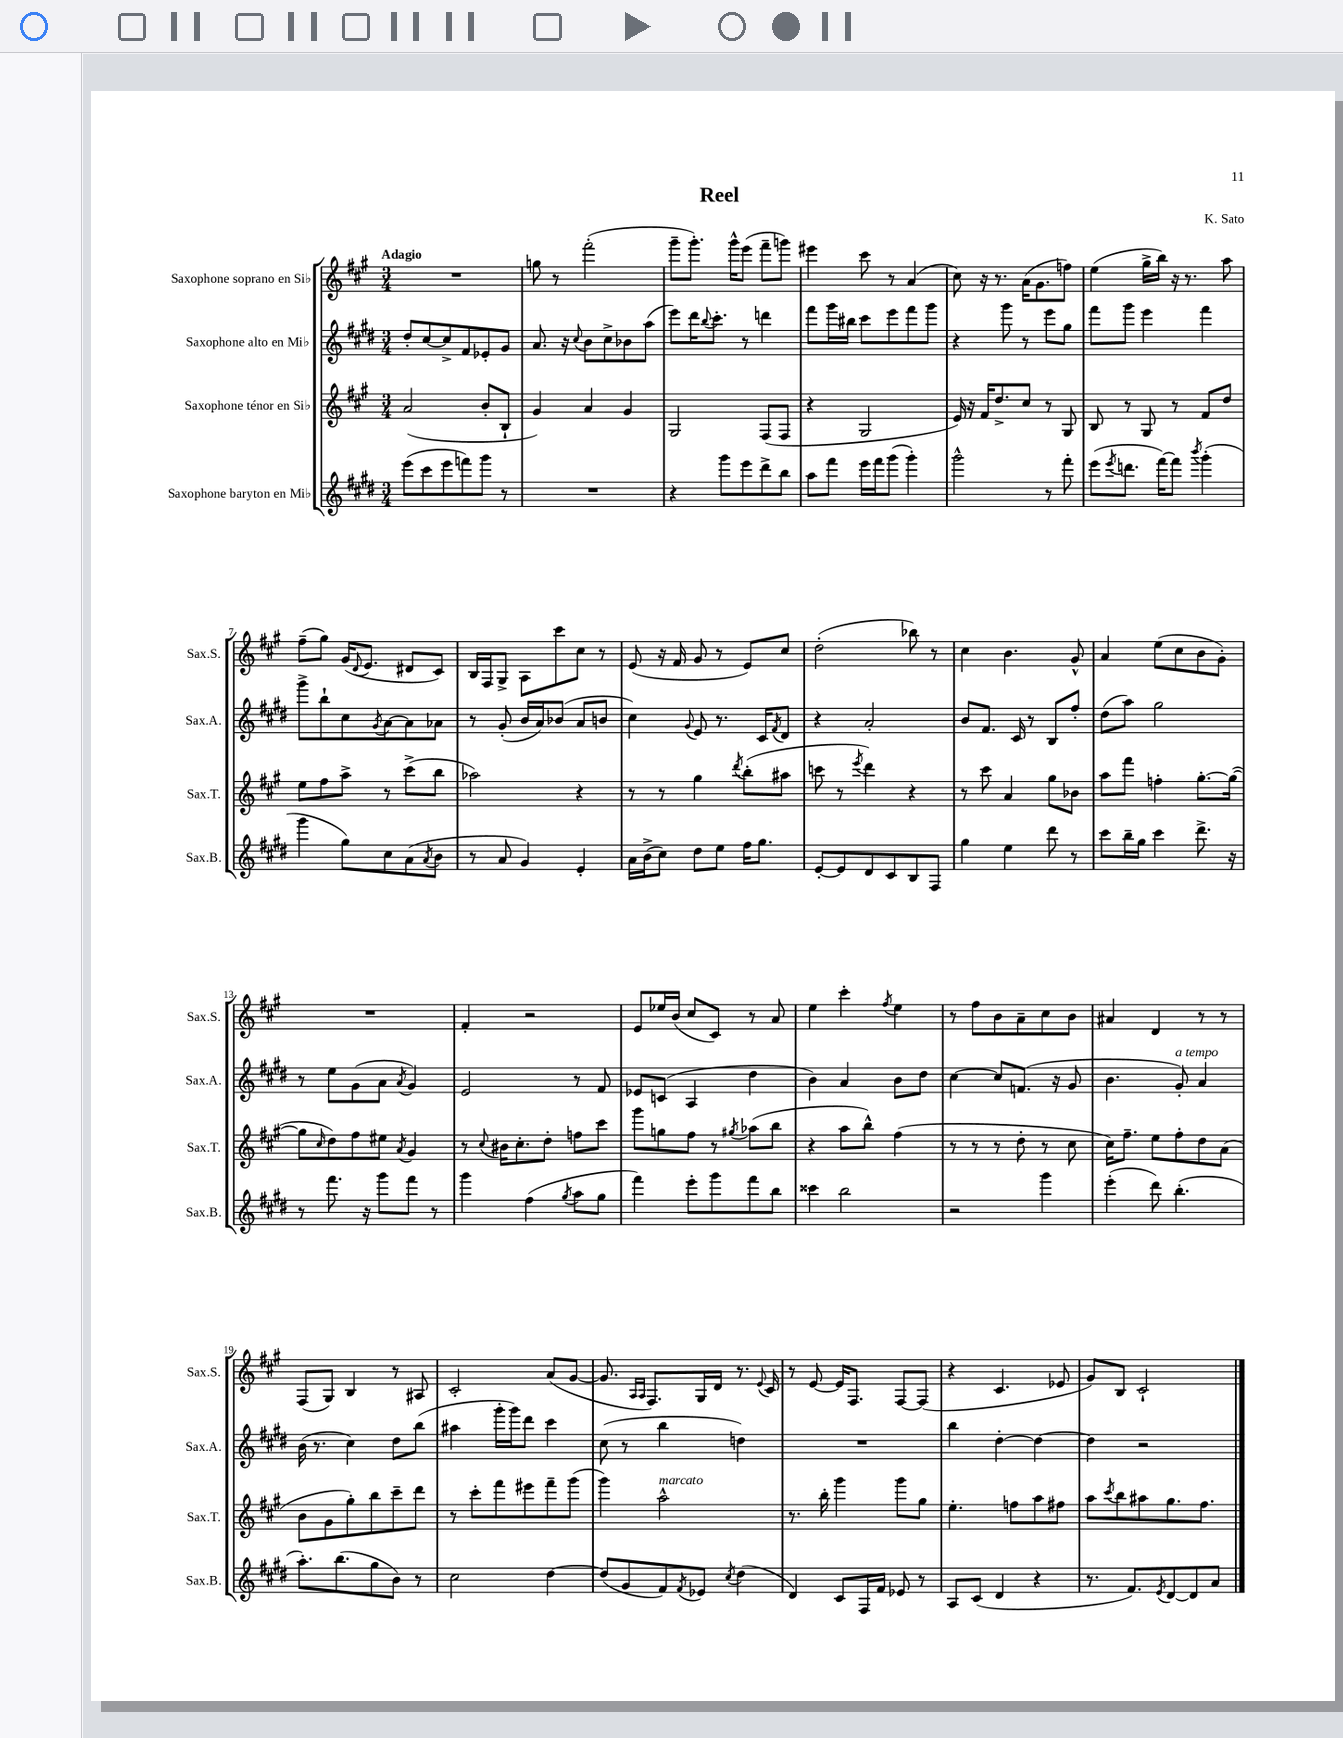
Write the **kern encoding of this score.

**kern	**kern	**kern	**kern
*staff4	*staff3	*staff2	*staff1
*clefG2	*clefG2	*clefG2	*clefG2
*k[f#c#g#d#]	*k[f#c#g#]	*k[f#c#g#d#]	*k[f#c#g#]
*M3/4	*M3/4	*M3/4	*M3/4
(8eee	(2a	8dd#'	2.r
8ccc#	.	[8cc#	.
8eee	.	8cc#^]	.
8fff)	.	8f#	.
8ggg#	8b'	8e-'	.
8r	8B`	8g#	.
=	=	=	=
2.r	4g#)	8.a	8gg
.	.	.	8r
.	.	16r	.
.	.	8qqcc#	.
.	4a	8b	(2fff#'
.	.	8cc#^	.
.	4g#	8b-	.
.	.	(8aa	.
=	=	=	=
4r	2G#	8eee)	8ggg#~
.	.	16ddd#	8.ggg#')
.	.	8qqbb	.
.	.	8.ccc#'	.
8ggg#	.	.	.
.	.	.	16ggg#^^
8eee	.	8r	(8eee
8ddd#^	(8F#	4ddd	8fff#~
8bb	8F#	.	8ggg)
=	=	=	=
8aa	4r	8fff#	4eee#
8fff#	.	16ggg#	.
.	.	16bb#	.
16eee	2G#	8ccc#	8ccc#
16fff#	.	.	.
(8ggg#	.	8eee	8r
4ggg#')	.	8fff#	(4a
.	.	8ggg#	.
=	=	=	=
2ggg#^^	16e)	4r	8cc#)
.	16r	.	.
.	16f#	.	16r
.	8.dd^	.	8.r
.	.	8ggg#	.
.	8cc#	8r	(16a
.	.	.	8.g#
8r	8r	8eee	.
8fff#'	8G#	8gg#	8ff)
=	=	=	=
(8eee	8B	8fff#	(4ee
8qeee	.	.	.
8.ddd	8r	8ggg#	.
.	8G#	4eee	16gg#^
[16fff#)	.	.	16bb)
8fff#]	8r	.	16r
.	.	.	8.r
8qbbb	.	.	.
(4ggg#'	8f#	4fff#	.
.	8dd	.	8aa
=	=	=	=
4ggg#	8ee	8ggg#^	(8ff#~
.	8ff#	8bb`	8gg#)
8gg#)	8aa^	8cc#	(16g#
.	.	.	8qqd
.	.	.	8.e
.	.	8qg#	.
8cc#	8r	[8a	.
(8a	(8ccc#^	8a]	8d#
8qa	.	.	.
8b	8bb	8a-	8c#)
=	=	=	=
8r	2aa-)	8r	16B
.	.	.	16F#
8a	.	(8g#'	8G#^
4g#)	.	16b	8A
.	.	16a)	.
.	.	(8b-	8ccc#
4e'	4r	8a	8cc#
.	.	8b	8r
=	=	=	=
16a	8r	4cc#)	(8e
(16b^	.	.	.
8cc#)	8r	.	16r
.	.	.	16f#
.	.	8qqg#	.
8dd#	4gg#	8e	8g#
8ee	.	8.r	8r
.	8qddd	.	.
16ff#	(8bb'	.	8e)
8.gg#	.	16c#	.
.	.	8qf#	.
.	8aa#	8d#	8cc#
=	=	=	=
[8e'	8ccc	4r	(2dd'
8e]	8r	.	.
.	8qeee	.	.
8d#	4ddd)	2a'	.
8c#	.	.	.
8B	4r	.	8bb-)
8F#	.	.	8r
=	=	=	=
4gg#	8r	8b	4cc#
.	8ccc#	8.f#	.
4ee	4a	.	4.b
.	.	16c#	.
.	.	8r	.
8ddd#	8gg#	8B	.
8r	8b-	8ff#'	8g#^^
=	=	=	=
8ccc#	8aa	(8dd#	4a
16bb~	8fff#	8aa)	.
16gg#	.	.	.
4ccc#	4ff'	2gg#	(8ee
.	.	.	8cc#
8.ddd#^	[8.gg#'	.	8b
.	.	.	8g#')
16r	(16gg#_	.	.
=	=	=	=
8r	8gg#]	8r	2.r
.	16qqcc#	.	.
8.fff#	8dd)	8ee	.
.	8ff#	(8g#	.
16r	.	.	.
8ggg#	8ee#	8a	.
.	8qa	8qa	.
8fff#	4g#	4g#)	.
8r	.	.	.
=	=	=	=
4ggg#	8r	2e	4f#'
.	8qqcc#	.	.
.	16b#	.	.
.	8.cc#'	.	.
(4ff#	.	.	2r
.	8dd'	.	.
8qgg#	.	.	.
8aa	8ff	8r	.
8gg#	8ccc#	8f#	.
=	=	=	=
4fff#)	8ggg#	8e-	8e
.	8gg	(8c	16ee-
.	.	.	(16b
8eee'	8ff#	4A	8cc#
8ggg#	8r	.	8c#)
.	8qgg#	.	.
8fff#	(8aa-	4dd#	8r
8bb	8bb	.	8a
=	=	=	=
4ccc##	4r	4b)	4ee
2bb	8aa	4a	4ccc#'
.	8bb^^)	.	.
.	.	.	8qff#
.	(4ff#	8b	4ee
.	.	8dd#	.
=	=	=	=
2r	8r	[4cc#	8r
.	8r	.	8ff#
.	8r	8cc#]	8b
.	8dd'	(8.f	8a~
4ggg#	8r	.	8cc#
.	.	16r	.
.	8cc#	8g#	8b
=	=	=	=
(4eee'	16cc#)	4.b	4a#
.	8.ff#~	.	.
8ddd#)	8ee	.	4d
(4.bb'	8ff#'	8g#')	.
.	8dd	4a	8r
.	(8a	.	8r
=	=	=	=
8.aa')	8b	(16b	(8F#
.	.	8.r	.
.	8g#	.	8G#)
(8.bb	.	.	.
.	8gg#')	4cc#)	4B
8gg#	8bb	.	.
8b)	8ccc#~	8dd#	8r
8r	8ddd	(8bb	8A#
=	=	=	=
2cc#	8r	4aa#	2c#'
.	8ccc#'	.	.
.	8fff#	16ggg#'	.
.	.	16ggg#)	.
.	8eee#	8ddd#	.
[4dd#	8fff#~	4ccc#	(8a
.	(8ggg#	.	[8g#
=	=	=	=
(8dd#]	4ggg#)	(8cc#	8.g#]
8g#	.	8r	.
.	.	.	16qqA
.	.	.	16qqA
.	.	.	8.F#)
8f#)	2aa^^	4bb	.
8qf#	.	.	.
8e-	.	.	16G#
.	.	.	16d
8qcc#	.	.	.
(4dd#	.	4dd)	8.r
.	.	.	8qqe
.	.	.	16c#
=	=	=	=
4d#)	8.r	2.r	8r
.	.	.	[8e
.	16bb'	.	.
8c#	4ggg#	.	16e]
.	.	.	8.F#
16F#	.	.	.
16f#	.	.	.
8e-	8ggg#	.	[8F#
8r	8gg#	.	(8F#]
=	=	=	=
8A	4.ee'	4bb	4r
(8c#	.	.	.
4d#	.	[4dd#'	4.c#
.	8ff	.	.
4r	8aa	4dd#_	.
.	8ff#	.	8e-
=	=	=	=
8.r	8aa	4dd#]	8g#)
.	8qccc#	.	.
.	8bb	.	8B
8.f#)	.	.	.
.	8aa#	2r	2c#`
8qe	.	.	.
[8d#	8.gg#	.	.
8d#]	.	.	.
.	8.ff#	.	.
8a	.	.	.
==	==	==	==
*-	*-	*-	*-
